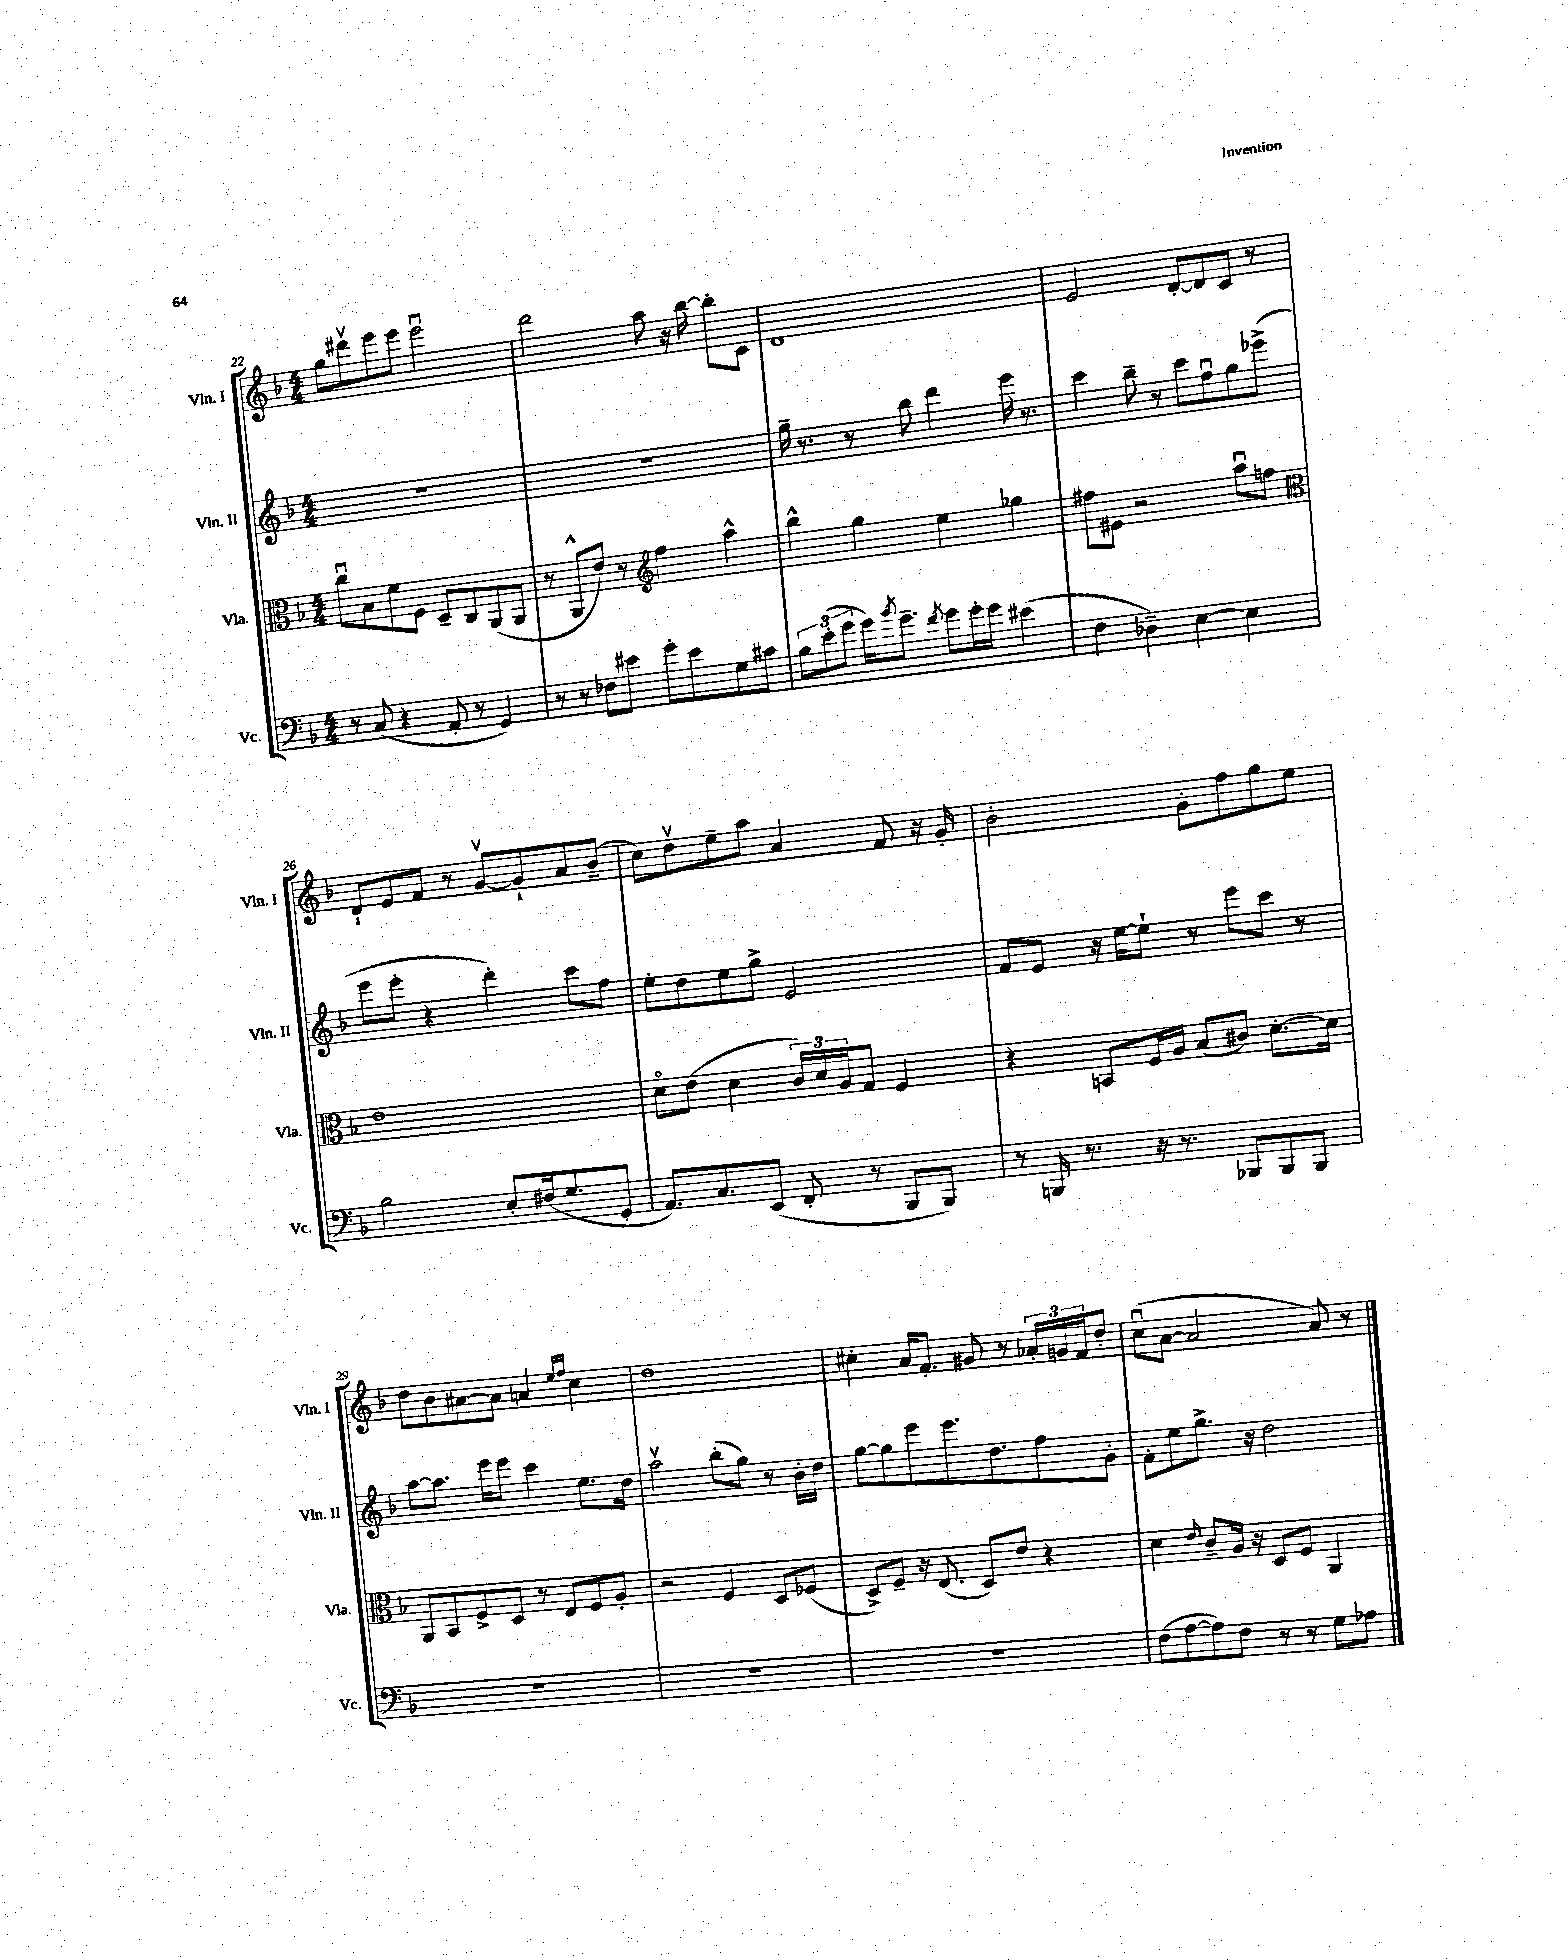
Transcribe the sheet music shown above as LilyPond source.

<<
\new StaffGroup <<
\new Staff = "s0" \with { instrumentName = "Vln. I" shortInstrumentName = "Vln. I" } {
    \clef treble \key f \major \numericTimeSignature \time 4/4
    g''8 dis'''8\upbow e'''8 e'''8 e'''2\downbow |
    d'''2 a''8 r16 bes''16~ bes''8-. c'8 |
    d'1 |
    e'2 d'8~-. d'8 c'8 r8 |
    d'8-! e'8 f'8 r8 g'8~\upbow g'8-! a'8 bes'8--( |
    c''8) d''8\upbow e''8-- a''8 a'4 f'8 r16 g'16-. |
    bes'2-. g'8-. f''8 g''8 e''8 |
    d''8 bes'8 ais'8~ ais'8 a'4 \grace { e''16 f''16 } c''4 |
    d''1 |
    cis''4-. a'16 f'8.-. gis'8 r8 \tuplet 3/2 { aes'16-. g'16 f'16 } d''8-. |
    c''8\downbow( a'8~ a'2 a'8) r8 \bar "|." |
}
\new Staff = "s1" \with { instrumentName = "Vln. II" shortInstrumentName = "Vln. II" } {
    \clef treble \key f \major \numericTimeSignature \time 4/4
    R1 |
    R1 |
    g''16-- r8. r8 bes''8 d'''4 e'''16 r8. |
    c'''4 bes''8-- r8 c'''8 f''8\downbow g''8 ees'''8->( |
    e'''8 e'''8-. r4 d'''4-.) c'''8 f''8 |
    e''8-. d''8 e''8 g''8-> e'2 |
    f'8 e'8 r16 e''16~ e''8-! r8 e'''8 c'''8 r8 |
    a''8~ a''8. e'''16 e'''8 c'''4 e''8. d''16 |
    a''2\upbow bes''8-.( g''8) r8 bes'16-. d''16 |
    g''8~ g''8 e'''8 e'''8. d''8. f''8 g'8-. |
    f'8-. e''8 g''8.-> r16 d''2 \bar "|." |
}
\new Staff = "s2" \with { instrumentName = "Vla." shortInstrumentName = "Vla." } {
    \clef alto \key f \major \numericTimeSignature \time 4/4
    c''8\downbow bes8 f'8 f8 d8-- c8 a,8( a,8 |
    r8 a,8-^ e'8) r8 \clef treble f''4 a''4-^ |
    bes''4-^ g''4 e''4 ges''4 |
    fis''8 eis'8 r2 a''8\downbow f''8 |
    \clef alto e'1 |
    d'8\flageolet e'8( d'4 \tuplet 3/2 { c'16) d'16 a16 } g8 f4 |
    r4 b,8 f16 a16 bes8( cis'8) d'8.~-. d'16 |
    a,8 bes,8 f8-> d8 r8 e8 f8 a8-. |
    r2 f4 d8 fes8( |
    d8->) f8-- r16 e8.( d8) e'8 r4 |
    d'4 \grace { e'16 } c'8-- a16 r16 d8 f8 a,4 \bar "|." |
}
\new Staff = "s3" \with { instrumentName = "Vc." shortInstrumentName = "Vc." } {
    \clef bass \key f \major \numericTimeSignature \time 4/4
    r8 c8( r4 a,8-. r8 g,4) |
    r8 r8 fes8 eis'8 g'8-. eis'8 g8 cis'8 |
    \tuplet 3/2 { bes8 e'8-.( g'8 } g'16) \acciaccatura { bes'8 } g'8.-- \acciaccatura { f'8 } g'8 g'16-. g'16 eis'4( |
    f4 des4--) e4~ e4 |
    bes2 e8-. fis16( g8. g,8-. |
    a,8.) c8. e,8( f,8-. r8 bes,,8 bes,,8) |
    r8 b,,16 r8. r16 r8. bes,,8 bes,,8 bes,,8 |
    R1 |
    R1 |
    R1 |
    f8( a8~ a8) f8 r8 r8 g8 aes8 \bar "|." |
}
>>
>>
\layout { \context { \Score currentBarNumber = #22 } }
